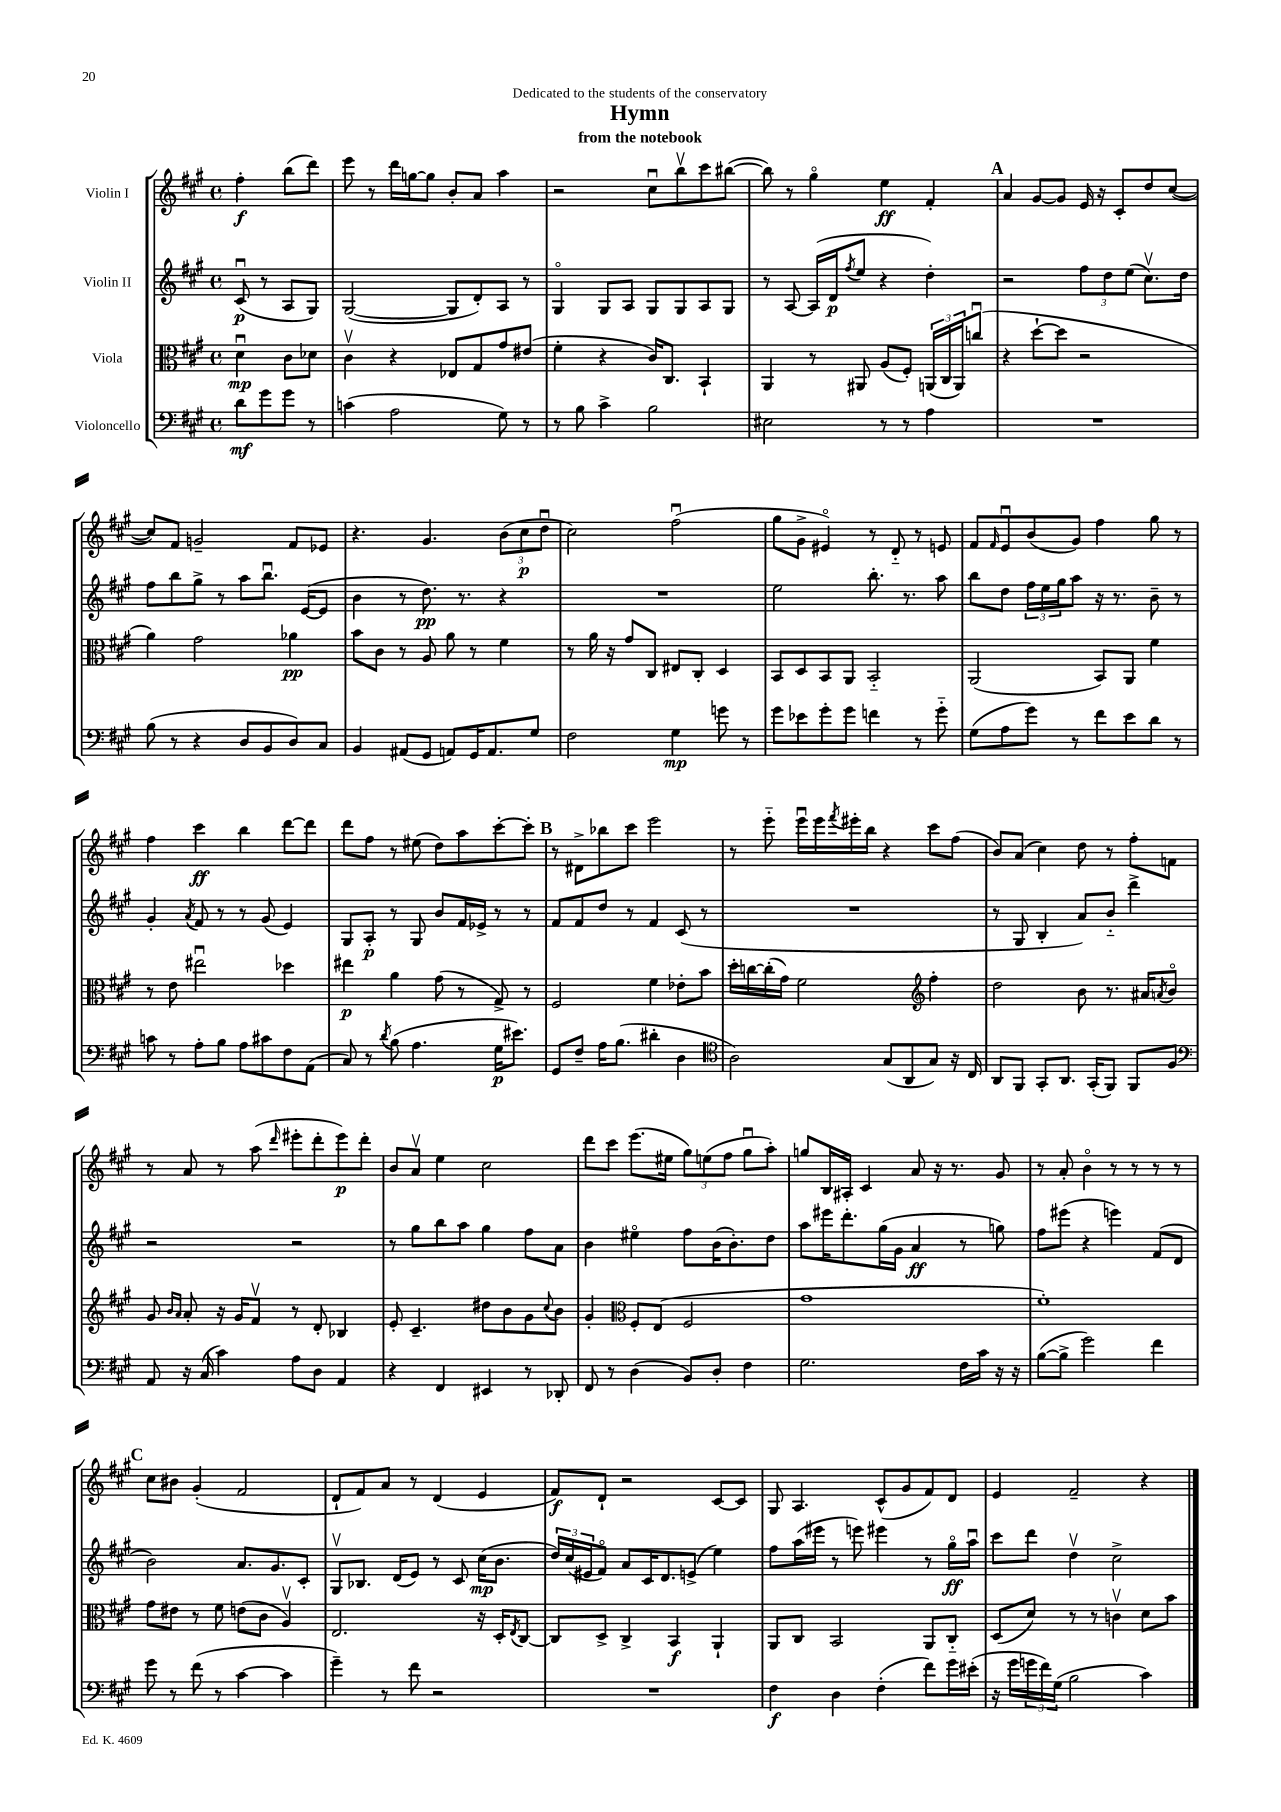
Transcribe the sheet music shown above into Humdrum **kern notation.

**kern	**kern	**kern	**kern
*staff4	*staff3	*staff2	*staff1
*clefF4	*clefC3	*clefG2	*clefG2
*k[f#c#g#]	*k[f#c#g#]	*k[f#c#g#]	*k[f#c#g#]
*M4/4	*M4/4	*M4/4	*M4/4
*met(c)	*met(c)	*met(c)	*met(c)
8d	4du	(8c#u	4ff#'
8g#	.	8r	.
8g#	8c#	8A	(8bb
8r	8d-	8G#)	8ddd)
=	=	=	=
(4c	4c#v	([2G#	8eee
.	.	.	8r
2A	4r	.	16ddd
.	.	.	[16gg
.	.	.	8gg]
.	8E-	8G#]	8b'
.	8G#	8d')	8a
8G#)	8g#	8A	4aa
8r	(8e#	8r	.
=	=	=	=
8r	4f#'	4G#o	2r
8B	.	.	.
4c#^	4r	8G#	.
.	.	8A	.
2B	16c#)	8G#	8cc#u
.	8.C#	.	.
.	.	8G#	8bbv
.	4BB`	8A	8ccc#
.	.	8G#	([8bb#
=	=	=	=
2E#	4AA	8r	8bb#])
.	.	[8A	8r
.	8r	(16A]	4gg#o
.	.	16d	.
.	.	8qff#	.
.	8AA#	8ee	.
8r	(8A	4r	4ee
8r	8F#')	.	.
4A	(24AA	4dd')	4f#'
.	24C#	.	.
.	24AA)	.	.
.	(8ccu	.	.
=	=	=	=
1r	4r	2r	4a
.	[8dd`	.	[8g#
.	8dd]	.	8g#]
.	2r	12ff#	16e
.	.	.	16r
.	.	12dd	.
.	.	.	8c#'
.	.	(12ee	.
.	.	8.cc#v)	8dd
.	.	.	([8cc#
.	.	16dd	.
=	=	=	=
(8B	4a)	8ff#	8cc#])
8r	.	8bb	8f#
4r	2g#	8gg#^	2g~
.	.	8r	.
8D	.	8aa	.
8BB	.	8.bbu	.
8D)	4a-	.	8f#
.	.	([16e	.
8C#	.	8e]	8e-
=	=	=	=
4BB	8b	4b	4.r
.	8c#	.	.
(8AA#	8r	8r	.
8GG#	8A	8.dd)	4.g#
8AA)	8a	.	.
.	.	8.r	.
16GG#	8r	.	.
8.AA	.	.	.
.	4f#	4r	(12b
.	.	.	12cc#
8G#	.	.	.
.	.	.	12ddu
=	=	=	=
2F#	8r	1r	2cc#)
.	16a	.	.
.	16r	.	.
.	8g#	.	.
.	8C#	.	.
4G#	8E#	.	(2ff#u
.	8C#'	.	.
8g	4D	.	.
8r	.	.	.
=	=	=	=
8g#	8BB	2ee	8gg#
8e-	8D	.	8g#^
8g#'	8BB	.	4e#o)
8g#	8AA	.	.
4f	2BB'~	8.bb'	8r
.	.	.	8d'~
.	.	8.r	.
8r	.	.	8r
8g#'~	.	8aa	8e
=	=	=	=
(8G#	(2AA	8bb	8f#
.	.	.	16qqf#
8A	.	8dd	8eu
8g#)	.	24ff#	(8b
.	.	24ee	.
.	.	24gg#	.
8r	.	8aa	8g#)
8f#	8BB)	16r	4ff#
.	.	8.r	.
8e	8AA	.	.
8d	4f#	8b~	8gg#
8r	.	8r	8r
=	=	=	=
8c	8r	4g#'	4ff#
8r	8e	.	.
.	.	8qa	.
8A'	2ee#u	8f#	4ccc#
8B	.	8r	.
8A	.	8r	4bb
8c#	.	(8g#	.
8F#	4dd-	4e)	[8ddd
(8AA	.	.	8ddd]
=	=	=	=
8C#)	4ee#	8G#	8ddd
8r	.	8A'	8ff#
8qd	.	.	.
(8B	4a	8r	8r
4.A	.	8G#	(8ee#
.	(8g#	8b	8dd)
.	8r	16f#	8aa
.	.	16e-^	.
16G#	8G#^)	8r	[8ccc#'
8.e#)	.	.	.
.	8r	8r	8ccc#']
=	=	=	=
8GG#	2F#	8f#	8r
8F#~	.	8f#	8d#^
16A	.	8dd	8bb-
(8.B	.	.	.
.	.	8r	8ccc#
4d#'	4f#	4f#	2eee
4D	8e-'	(8c#	.
.	8b	8r	.
=	=	=	=
*clefC4	*	*	*
2A)	16dd'	1r	8r
.	[16cc	.	.
.	(16cc']	.	8eee'~
.	16g#)	.	.
.	2f#	.	16eeeu
.	.	.	16eee
.	.	.	8qfff#
.	.	.	16eee#'
.	.	.	16bb
(8G#	.	.	4r
8AA	.	.	.
*	*clefG2	*	*
8G#)	4ff#'	.	8ccc#
16r	.	.	(8ff#
16C#	.	.	.
=	=	=	=
8AA	2dd	8r	8b)
8FF#	.	8G#	(8a
8GG#'	.	4B'	4cc#)
8.AA	.	.	.
.	8b	8a)	8dd
(16GG#'	.	.	.
8FF#)	8.r	8b'~	8r
8FF#	.	4ddd^	8ff#'
.	16a#	.	.
.	8qa	.	.
8F#	8bo	.	8f
=	=	=	=
*clefF4	*	*	*
8AA	8g#	2r	8r
.	16qqb	.	.
.	16qqa	.	.
16r	8a'	.	8a
(16C#	.	.	.
4c#)	16r	.	8r
.	16g#	.	.
.	8f#v	.	(8aa
.	.	.	16qqddd
8A	8r	2r	8eee#'
8D	8d'	.	8ddd'
4AA	4B-	.	8eee#)
.	.	.	8ddd'
=	=	=	=
4r	8e'	8r	8b
.	4.c#~	8gg#	8av
4FF#	.	8bb	4ee
.	.	8aa	.
4EE#	8dd#	4gg#	2cc#
.	8b	.	.
8r	8g#	8ff#	.
.	8qqcc#	.	.
8DD-'	8b	8a	.
=	=	=	=
8FF#	4g#'	4b	8ddd
8r	.	.	8ccc#
*	*clefC3	*	*
(4D	8F#'	4ee#o	(8.eee
.	(8E	.	.
.	.	.	16ee#
8BB)	2F#	8ff#	12gg#)
.	.	.	(12ee
8D'	.	(16b	.
.	.	.	12ff#
.	.	8.b')	.
4F#	.	.	8gg#u
.	.	8dd	8aa')
=	=	=	=
2.G#	1g#	8aa	8gg
.	.	16eee#	16B
.	.	8.ddd'	16A#'
.	.	.	4c#
.	.	(16gg#	.
.	.	16g#	.
.	.	4a	8a
.	.	.	16r
.	.	.	8.r
16F#	.	8r	.
16c#	.	.	.
16r	.	8gg)	8g#
16r	.	.	.
=	=	=	=
([8B	1f#')	8ff#	8r
8B^]	.	(8eee#	8a'
2g#)	.	4r	4bo
.	.	4eee)	8r
.	.	.	8r
4f#	.	(8f#	8r
.	.	8d	8r
=	=	=	=
8g#	8g#	2b)	8cc#
8r	8e#	.	8b#
(8f#	8r	.	(4g#'
8r	8f#	.	.
[4c#	(8e	8.a	2f#
.	8c#	.	.
.	.	8.g#	.
4c#]	4Av)	.	.
.	.	8c#'	.
=	=	=	=
4g#~)	2.E	8G#v	8d`
.	.	8.B-	8f#)
8r	.	.	8a
.	.	(16d	.
8f#	.	8e)	8r
2r	.	8r	(4d
.	.	8c#	.
.	16r	(16cc#	4e
.	16D'	8.b	.
.	8qE	.	.
.	[8C#	.	.
=	=	=	=
1r	8C#]	24dd)	8f#)
.	.	(24cc#	.
.	.	24e#	.
.	8D^	8f#o)	8d`
.	4C#^	8a	2r
.	.	16c#	.
.	.	8.d	.
.	4BB	.	.
.	.	(8e^	.
.	4AA`	4ee)	[8c#
.	.	.	8c#]
=	=	=	=
4F#	8AA	8ff#	8G#
.	8C#	(16aa	4.A
.	.	16eee#	.
4D	2BB	8r	.
.	.	8eee)	.
(4F#'	.	4eee#	(8c#^^
.	.	.	8g#
8f#)	8AA	8r	8f#)
16g#	8C#'~	16gg#o	8d
(16e#'	.	16aau	.
=	=	=	=
16r	(8D	8ccc#	4e
16g#	.	.	.
24g	8d)	8ddd	.
24f#)	.	.	.
(24G#	.	.	.
2B	8r	4ddv	2f#~
.	8r	.	.
.	4cv	2cc#^	.
4c#)	8d	.	4r
.	8b	.	.
==	==	==	==
*-	*-	*-	*-
